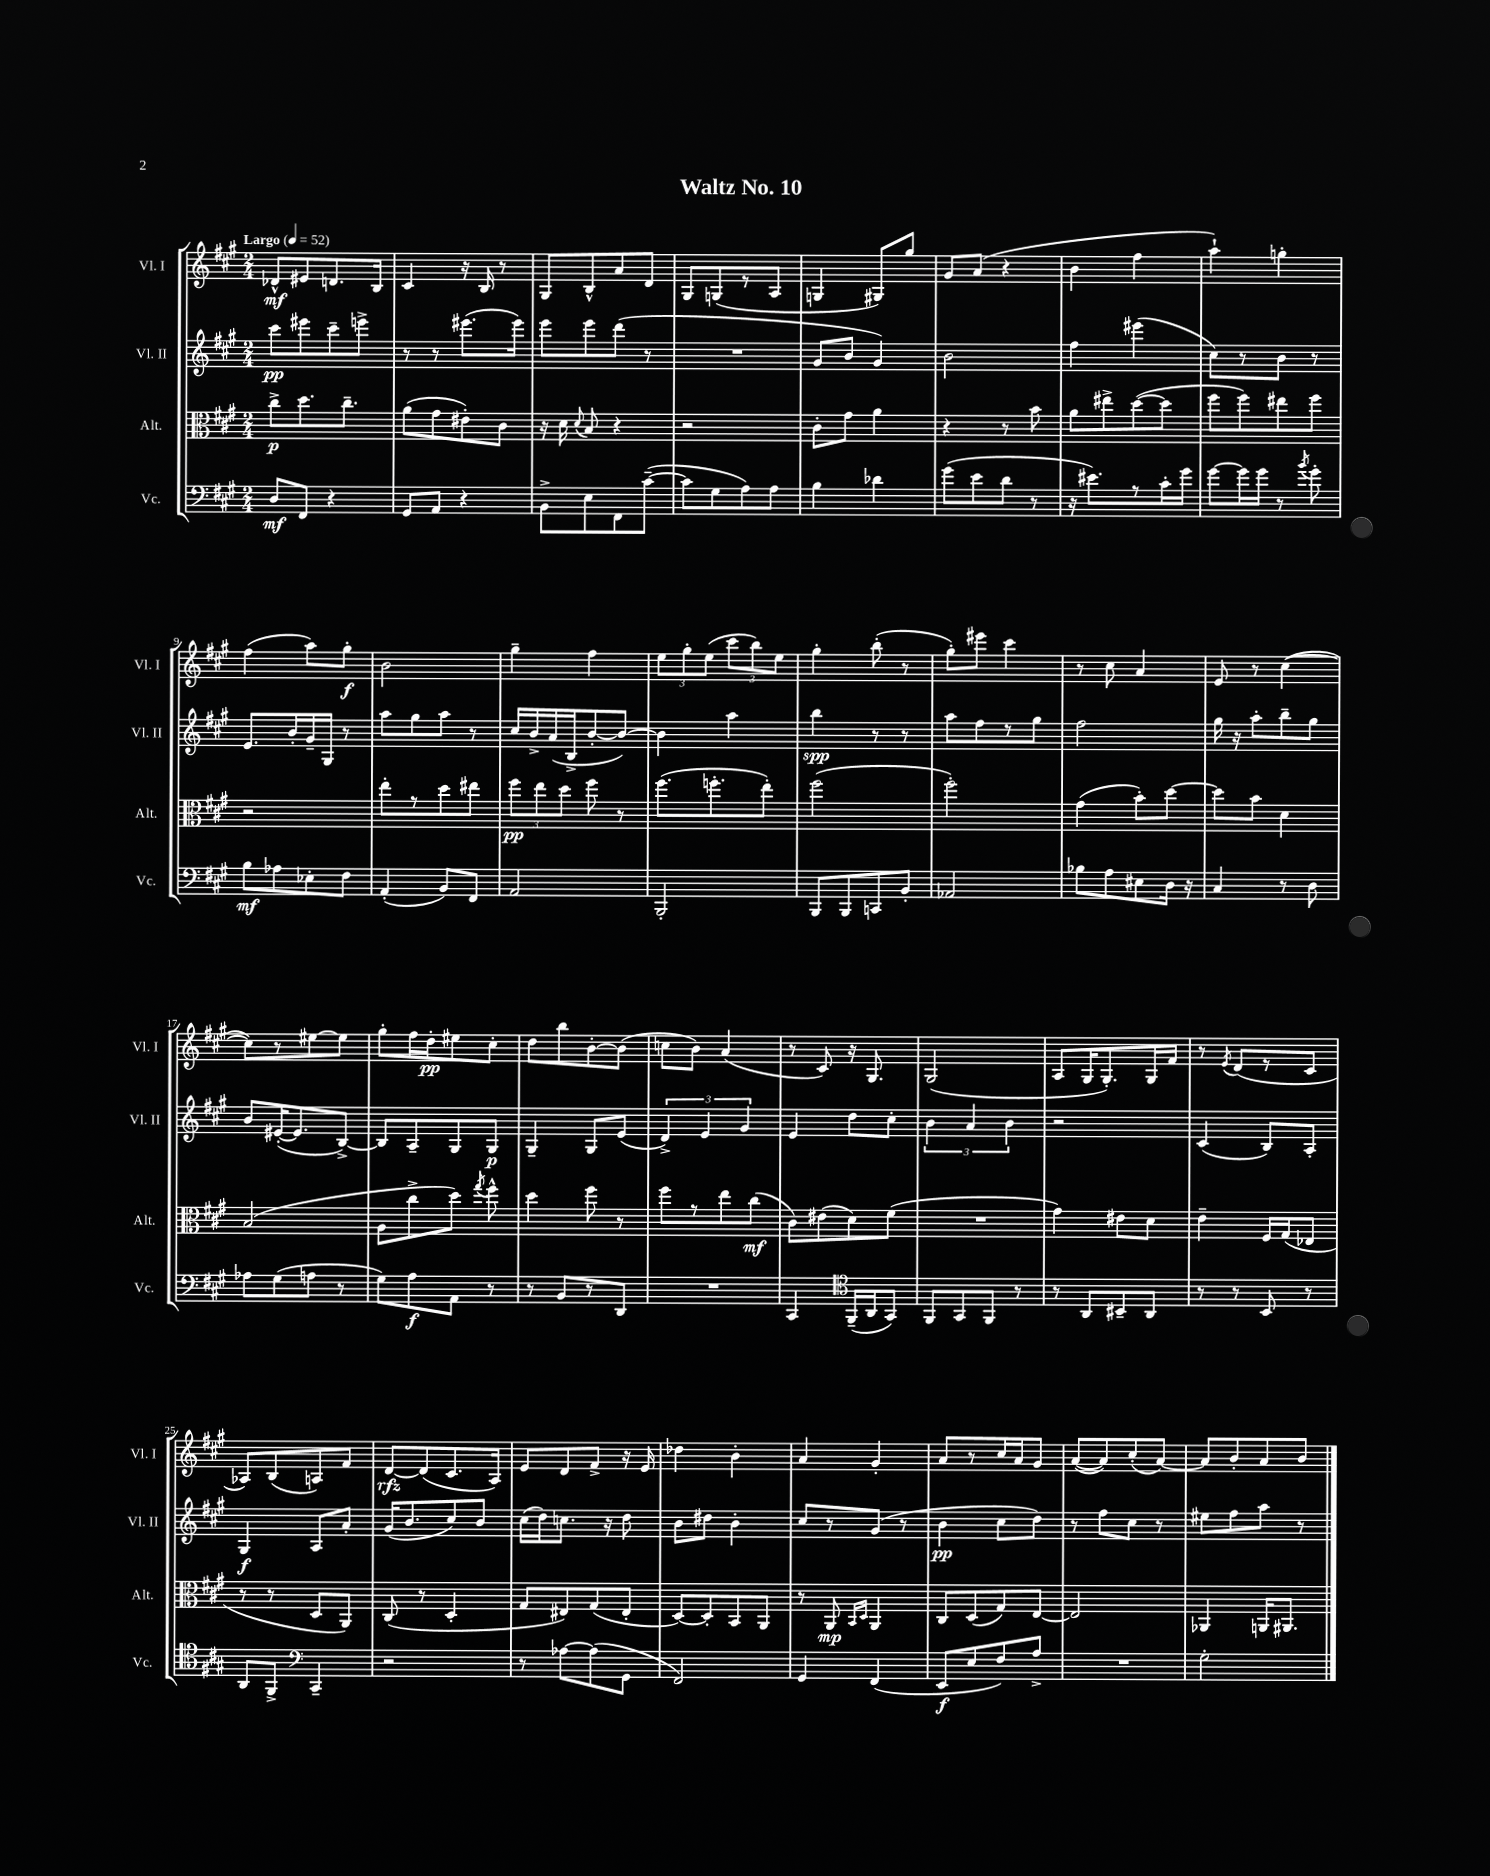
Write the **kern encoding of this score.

**kern	**kern	**kern	**kern
*staff4	*staff3	*staff2	*staff1
*clefF4	*clefC3	*clefG2	*clefG2
*k[f#c#g#]	*k[f#c#g#]	*k[f#c#g#]	*k[f#c#g#]
*M2/4	*M2/4	*M2/4	*M2/4
*MM52	*MM52	*MM52	*MM52
8D/L	8cc#^\L	8ccc#\L	8d-^^/L
8FF#/J	8.dd\	8eee#\	8e#/
4r	.	8ccc#~\	8.d/
.	8.cc#~\J	.	.
.	.	8eee^\J	.
.	.	.	16B/Jk
=	=	=	=
8GG#/L	(8a\L	8r	4c#/
8AA/J	8g#\	8r	.
4r	8e#'\)	(8.eee#\L	16r
.	.	.	16B/
.	8c#\J	.	8r
.	.	16eee#\Jk)	.
=	=	=	=
8BB^\L	16r	8eee\L	8G#/L
.	16d\	.	.
.	8qqd/	.	.
8E\	8B/	8eee\	8B^^/
8FF#\	4r	(8ddd\J	8a/
([8c#~\J	.	8r	8d/J
=	=	=	=
8c#\]L	2r	2r	8G#/L
8G#\	.	.	(8G/
8A\)	.	.	8r
8A\J	.	.	8A/J
=	=	=	=
4B\	8c#'\L	8g#/L	4G/
.	8g#\J	8b/J	.
4d-\	4a\	4g#/)	8G#/L)
.	.	.	8gg#/J
=	=	=	=
(8g#\L	4r	2b\	8g#/L
8e\	.	.	(8a/J
8d\J	8r	.	4r
8r	8b\	.	.
=	=	=	=
16r	8a\L	4ff#\	4b\
8.e#\L)	.	.	.
.	8ee#^\	.	.
8r	([8dd\	(4eee#\	4ff#\
16c#'\L	8dd\]J	.	.
16g#\JJ	.	.	.
=	=	=	=
[8g#\L	8ff#\L	8cc#\L)	4aa`\)
16g#\]L	8ff#\)	8r	.
16g#\JJ	.	.	.
8r	8ee#\	8b\J	4gg'\
8qb/	.	.	.
8g#'\	8ff#\J	8r	.
=	=	=	=
8B\L	2r	8.e/L	(4ff#\
8A-\	.	.	.
.	.	16b'/L	.
8E-'\	.	16g#~/	8aa\L)
.	.	16G#/JJ	.
8F#\J	.	8r	8gg#'\J
=	=	=	=
(4AA'/	8ee'\L	8aa\L	2b\
.	8r	8gg#\	.
8BB/L)	8dd\	8aa\J	.
8FF#/J	8ee#\J	8r	.
=	=	=	=
2AA/	12ff#\L	16cc#/LL	4gg#~\
.	.	16b^/	.
.	12ee\	.	.
.	.	(16a/	.
.	12dd\J	.	.
.	.	16B^/J	.
.	8ff#\	[8b'/	4ff#\
.	8r	8b/_J)	.
=	=	=	=
2BBB'/	(8.ff#\L	4b\]	12ee\L
.	.	.	12gg#'\
.	.	.	(12ee\J
.	8.ff'\	.	.
.	.	4aa\	12ccc#\L
.	.	.	12bb\)
.	8ee'\J)	.	.
.	.	.	12ee\J
=	=	=	=
8BBB/L	(2ff#\	4bb\	4gg#'\
8BBB/	.	.	.
8CC/	.	8r	(8bb'\
8BB'/J	.	8r	8r
=	=	=	=
2AA-/	2ff#'\)	8aa\L	8gg#'\L)
.	.	8ff#\	8eee#\J
.	.	8r	4ccc#\
.	.	8gg#\J	.
=	=	=	=
8B-\L	(4g#\	2ff#\	8r
8A\	.	.	8cc#\
8E#\	8b'\L)	.	4a/
16D\Jk	[8dd\J	.	.
16r	.	.	.
=	=	=	=
4C#/	8dd\]L	16gg#\	8e/
.	.	16r	.
.	8b\J	8aa'\L	8r
8r	4d\	8bb~\	([4cc#\
8D\	.	8gg#\J	.
=	=	=	=
8A-\L	(2B/	8b/L	8cc#\]L)
(8G#\	.	([16e#'/K	8r
.	.	8.e#/]	.
8A\J	.	.	[8ee#\
8r	.	[8B^/J)	8ee#\]J
=	=	=	=
8G#\L)	8A\L	8B/]L	8gg#'\L
8A\	8cc#^\	8A~/	16ff#\L
.	.	.	16dd'\J
8AA\J	8dd\J)	8G#/	8ee#\
.	8qgg#/	.	.
8r	8ff#^^\	8G#/J	8cc#'\J
=	=	=	=
8r	4dd\	4G#~/	8dd\L
8BB/L	.	.	8bb\
8r	8ff#\	8G#/L	[8b'\
8DD/J	8r	(8e/J	(8b\]J
=	=	=	=
2r	8ff#\L	6d^/)	8cc\L
.	8r	.	8b\J)
.	.	6e/	.
.	8ee\	.	(4a/
.	.	6g#/	.
.	(8cc#\J	.	.
=	=	=	=
4CC#/	8c#\L)	4e/	8r
.	(8e#\	.	8c#/)
*clefC4	*	*	*
(16FF#~/LL	8d\)	8dd\L	16r
16AA/J	.	.	8.G#/
8GG#/J)	(8f#\J	8cc#'\J	.
=	=	=	=
8FF#/L	2r	6b\	(2G#/
8GG#/	.	.	.
.	.	6a/	.
8FF#/J	.	.	.
.	.	6b\	.
8r	.	.	.
=	=	=	=
8r	4g#\)	2r	8A/L
8AA/L	.	.	16G#/K
.	.	.	8.G#'/)
8BB#~/	8e#\L	.	.
8AA/J	8d\J	.	16G#/L
.	.	.	16f#/JJ
=	=	=	=
8r	4e~\	(4c#/	8r
.	.	.	8qe/
8r	.	.	(8d/L
8BB/	16F#/LL	8B/L)	8r
.	(16G#/J	.	.
8r	8E-/J	8A'/J	8c#/J
=	=	=	=
8AA/L	8r	4G#/	8A-/L)
8FF#^/J	8r	.	(8B/
*clefF4	*	*	*
4CC#~/	8D/L	8A/L	8A/)
.	8AA/J)	8a'/J	8f#/J
=	=	=	=
2r	(8C#/	(16g#/LK	[8d/L
.	.	8.b/	.
.	8r	.	(8d/]
.	4D'/	8cc#/)	8.c#/
.	.	8b/J	.
.	.	.	16A/Jk)
=	=	=	=
8r	8G#/L	(16cc#\LL	8e/L
.	.	16dd\J)	.
[8A-\L	8E#/)	8.cc\J	8d/
(8A-\]	(8G#/	.	8f#^/J
.	.	16r	.
8GG#\J	8E#'/J	8dd\	16r
.	.	.	16e/
=	=	=	=
2FF#/)	[8D/L)	8b\L	4dd-\
.	8D'/]	8dd#\J	.
.	8BB/	4b'\	4b'\
.	8AA/J	.	.
=	=	=	=
4GG#/	8r	8cc#/L	4a/
.	8AA/	8r	.
.	16qqBB/LL	.	.
.	16qqD/JJ	.	.
(4FF#/	4AA/	(8g#/J	4g#'/
.	.	8r	.
=	=	=	=
8EE/L	8C#/L	4b\	8a/L
8E/	(8D/	.	8r
8F#/)	8G#/)	8cc#\L	16cc#/L
.	.	.	16a/J
8A^/J	[8E/J	8dd\J)	8g#/J
=	=	=	=
2r	2E/]	8r	([8a/L
.	.	8ff#\L	8a/])
.	.	8cc#\J	(8cc#'/
.	.	8r	[8a/J)
=	=	=	=
2G#'\	4AA-/	8ee#\L	8a/]L
.	.	8ff#\	8b'/
.	16AA/LK	8aa\J	8a/
.	8.AA#/J	.	.
.	.	8r	8b/J
==	==	==	==
*-	*-	*-	*-
